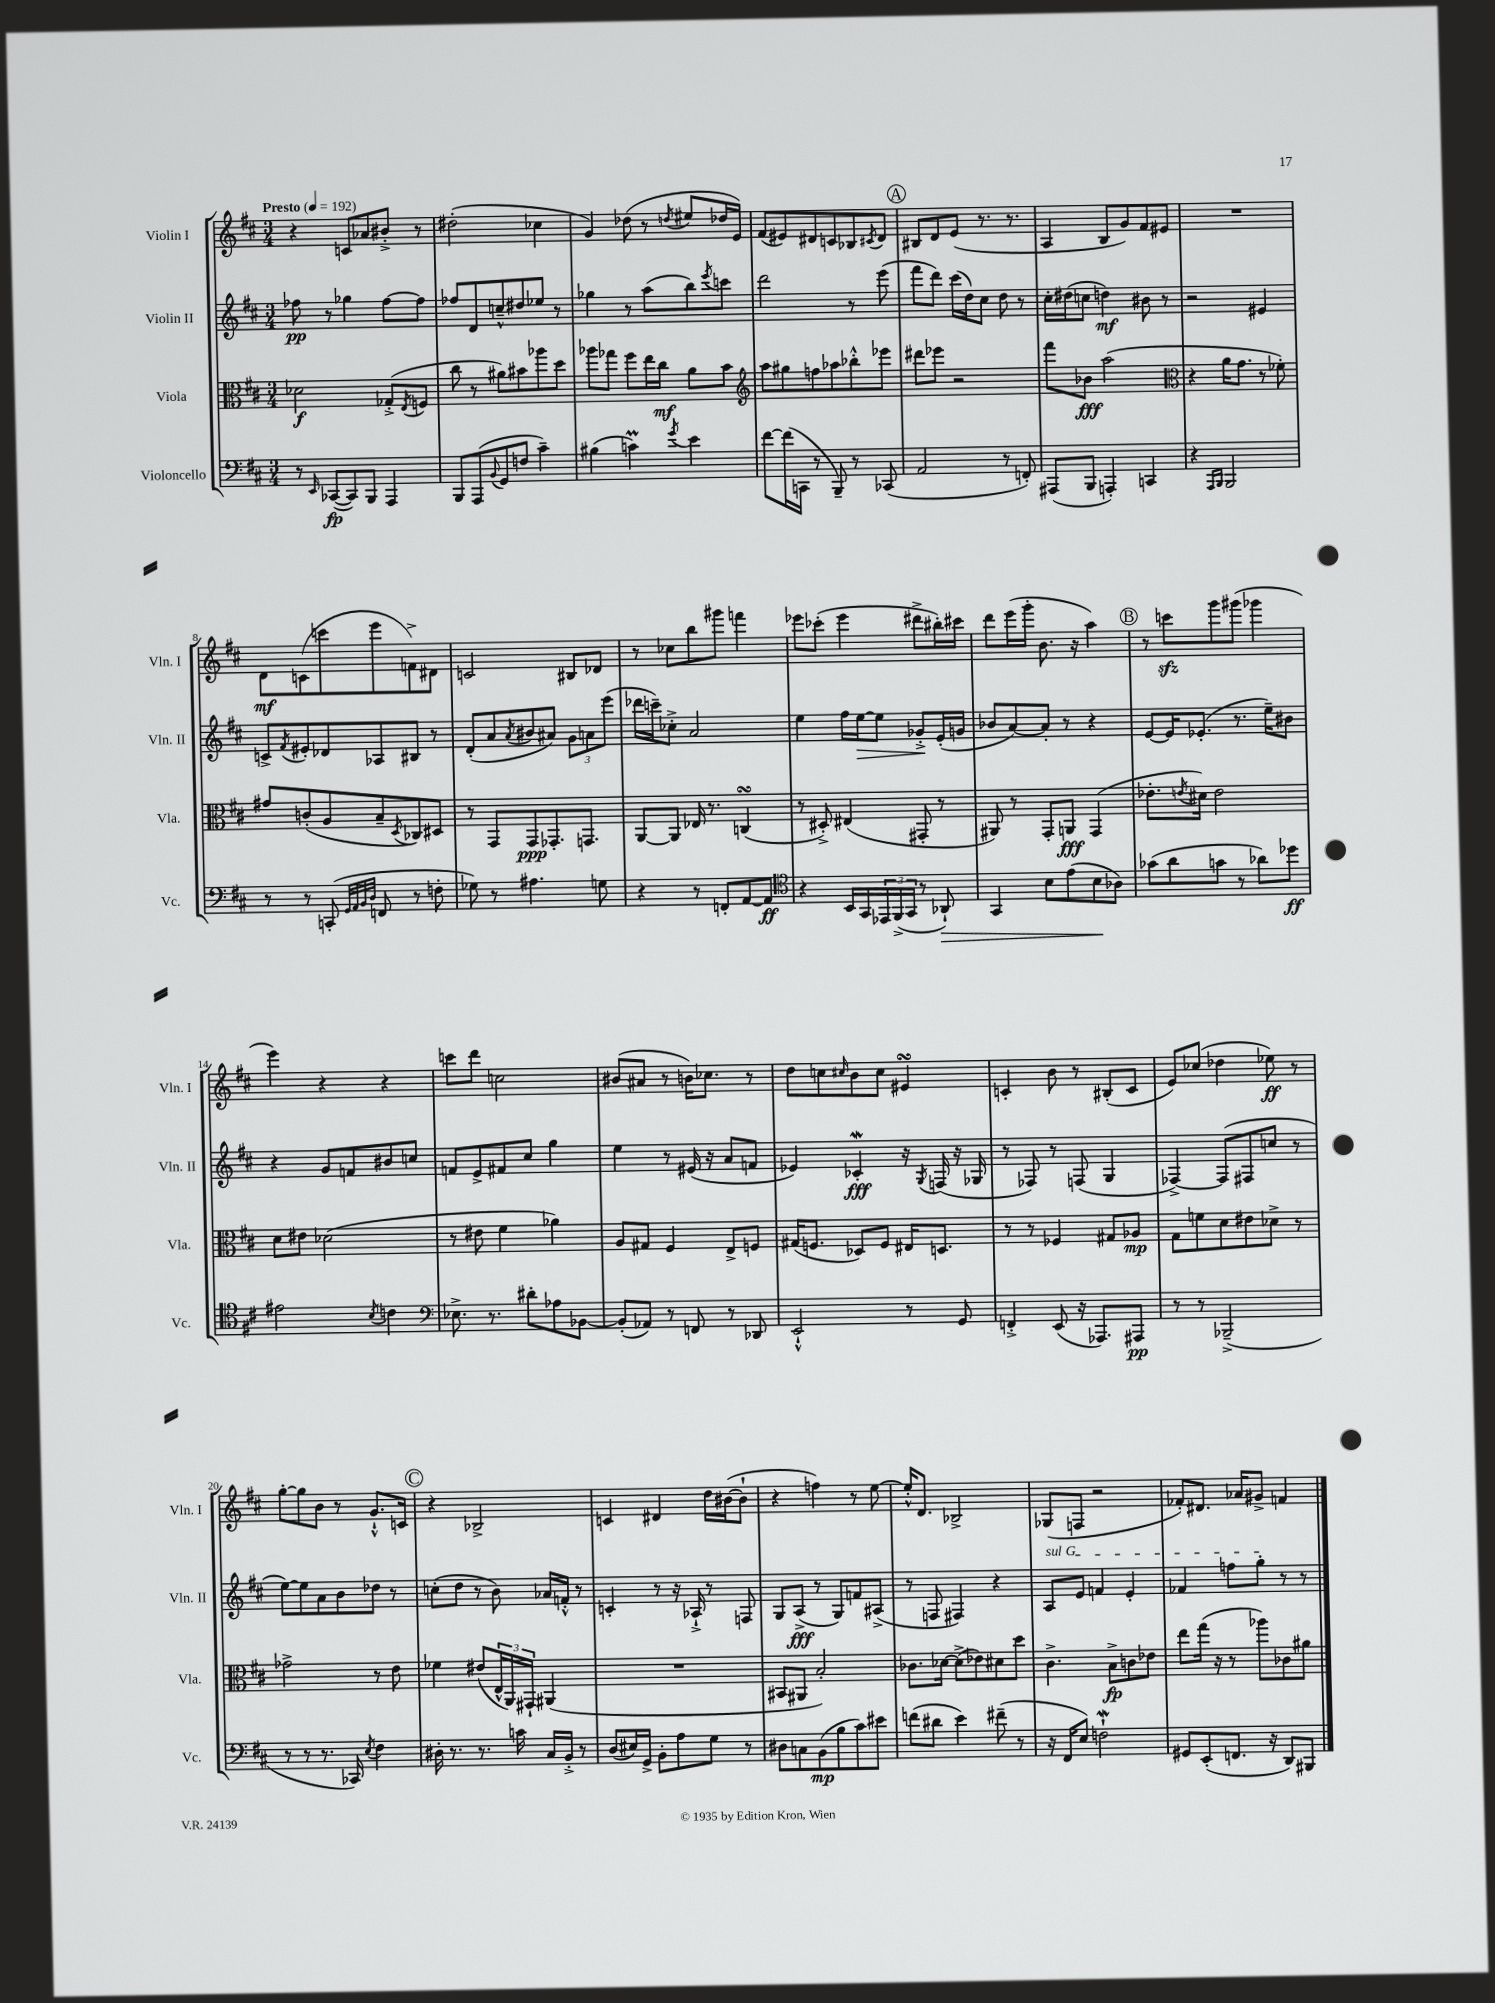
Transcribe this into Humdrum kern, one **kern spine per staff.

**kern	**kern	**kern	**kern
*staff4	*staff3	*staff2	*staff1
*clefF4	*clefC3	*clefG2	*clefG2
*k[f#c#]	*k[f#c#]	*k[f#c#]	*k[f#c#]
*M3/4	*M3/4	*M3/4	*M3/4
*MM192	*MM192	*MM192	*MM192
8r	2d-	8ff-	4r
16qqEE	.	.	.
([8CC-	.	8r	.
8CC-])	.	4gg-	8c
8BBB	.	.	8a-
4AAA	(8G-'^	[8ff-	8b#'^
.	8qE	.	.
.	8F	8ff-]	8r
=	=	=	=
8BBB	8cc#	8ff-	(2dd#'
(8AAA	8r	8d	.
8qqBB	.	.	.
8GG	8a#)	8cc~^^	.
8F	8b#	8dd#	.
4c#~)	8aa-	8ee-	4cc-
.	8dd	8r	.
=	=	=	=
(4B#	8aa-	4gg-	4g)
.	8gg-	.	.
4c)	8ff#	8r	(8dd-
.	16ee	(8aa	8r
.	16cc#	.	.
8qg	.	.	8qdd
4e	8a	8bb)	8ee#
.	.	8qeee	.
.	8b	8ccc	16dd-
.	.	.	16e)
=	=	=	=
*	*clefG2	*	*
[8f#	8aa	2ddd	(8f#
(16f#]	8gg#	.	8e#)
16CC	.	.	.
8r	8ff	.	8d#
8BBB~)	8aa-	.	8c
8r	8bb-'^^	8r	8B-
.	.	.	8qc#
(8CC-	8eee-	(8eee	8d#
=	=	=	=
2AA	8ddd#	8fff#	8B#
.	8eee-	8ddd)	8d
.	2r	(16ccc#	(8e
.	.	16dd)	.
.	.	8cc#	8.r
8r	.	8dd	.
.	.	.	8.r
8FF')	.	8r	.
=	=	=	=
(8AAA#	8fff#	16cc#'	4A
.	.	(16dd#	.
8BBB	8b-	8cc	.
4AAA')	(2aa	4dd)	8B
.	.	.	8g)
4CC	.	8b#	8f#
.	.	8r	8e#
=	=	=	=
*	*clefC3	*	*
4r	4r	2r	2.r
16qqAAA	.	.	.
16qqBBB	.	.	.
2BBB	16a	.	.
.	8.g	.	.
.	8r	4e#	.
.	8f-')	.	.
=	=	=	=
8r	8g#	8c^	8d
.	.	8qf#	.
8r	(8c'	8e#'	(8c
(8CC'	8A	8d-	8ccc
32qqGG	.	.	.
32qqAA	.	.	.
32qqBB	.	.	.
32qqD	.	.	.
8FF	8B~	8A-	8eee
.	8qD	.	.
8r	8C-)	8B#	8f^)
8F'	8D#	8r	8d#
=	=	=	=
8G-)	8r	(8d'	2c
8r	8GG	8a	.
.	.	8qa	.
4.A#	8GG	8b#	.
.	8.GG-'	8a#)	.
.	.	12g	8B#
.	8.GG	.	.
.	.	12a	.
8G	.	.	8d-
.	.	(12eee	.
=	=	=	=
4r	[8AA	16ddd-	8r
.	.	16ccc~)	.
.	8AA]	8cc-'^	8cc-
8r	16E-	2a	8bb
.	8.r	.	.
8FF'	.	.	8ggg#
[8AA	(4C	.	4fff
8AA]	.	.	.
=	=	=	=
*clefC4	*	*	*
4r	8r	4ee	8eee-
.	8D#'^)	.	(8ccc-'
16BB	(4E#	16ff#	4eee-
16GG	.	[16ee	.
24EE-	.	8ee]	.
(24FF#^	.	.	.
24GG	.	.	.
8r	8GG#'	8g-'^	8ddd#^
8AA-`)	8r	(16e'	16bb#')
.	.	16g	16ccc#
=	=	=	=
4GG	8AA#)	8b-	8ddd
.	8r	[8a)	(16eee
.	.	.	16ggg'
8B	8GG'	8a']	8.b
(8e	8AA	8r	.
.	.	.	16r
8B	(4GG	4r	4aa)
8A-)	.	.	.
=	=	=	=
(8g-	8.e-'	[8e	8r
8a	.	16e]	8ccc
.	8qe	.	.
.	16d#)	(8.e-'	.
8g	2e	.	8ggg
8r	.	8.r	(8ggg#
8a-)	.	.	4ggg-
.	.	16ee~)	.
8dd-	.	8b#	.
=	=	=	=
2e#	8d	4r	4eee)
.	8e#	.	.
.	(2d-	8g	4r
.	.	8f	.
8qB	.	.	.
4c	.	8b#	4r
.	.	8cc	.
=	=	=	=
*clefF4	*	*	*
8.E-^	8r	8f	8ccc
.	8e#	8e^	8ddd
8.r	.	.	.
.	4f#	8f#	2cc
8d#'	.	8cc#	.
8A-	4a-)	4gg	.
[8BB-	.	.	.
=	=	=	=
(8BB-']	8A	4ee	(8b#
8AA-)	8G#	.	8a#
8r	4F#	8r	8r
8FF	.	(16e#	16b)
.	.	16r	8.cc-
8r	8E^	8a	.
8DD-	8F	8f	8r
=	=	=	=
2EE`^^	(16G#	4e-)	8dd
.	8.F	.	.
.	.	.	8cc
.	.	.	16qqcc#
.	8D-)	4c-'	8b
.	8F	.	8cc#
8r	16E#	16r	4e#
.	.	8qG	.
.	8.D	(16F	.
8GG	.	16r	.
.	.	16G-	.
=	=	=	=
4FF'^	8r	8r	4c'
.	8r	8F-)	.
(8EE	4F-	8r	8b
16r	.	(8F	8r
8.AAA-)	.	.	.
.	8G#	4G	(8B#'
8AAA#	8A-	.	8c
=	=	=	=
8r	8G	[4F-^)	8e)
8r	8f	.	(8cc-
(2BBB-~^	8d	(8F-]	4dd-
.	8e#	8F#	.
.	8d-^	8cc	8ee-)
.	8r	8r	8r
=	=	=	=
8r	2g-^	[8ee)	[8gg'
8r	.	8ee]	8gg]
8.r	.	8a	8b
.	.	8b	8r
16CC-)	.	.	.
8qE	.	.	.
4F#	8r	8dd-	8.g`^^
.	8e	8r	.
.	.	.	16c
=	=	=	=
16D#'	4f-	(8cc'	4r
8.r	.	.	.
.	.	8dd	.
8.r	(8e#	8r	2B-^
.	24E^^	8b)	.
.	24AA)	.	.
16c	.	.	.
.	24GG#`	.	.
16C#	(4AA#	16a-	.
16BB'^	.	16f'^^	.
8r	.	8r	.
=	=	=	=
(8D	2.r	4c'	4c
16E#)	.	.	.
16GG^	.	.	.
8BB'	.	8r	4d#
8A	.	16r	.
.	.	16A-`^	.
8G	.	8r	16dd
.	.	.	([16b#
8r	.	8F	8b#`]
=	=	=	=
8D#	8BB#	8G	4r
8C	8AA#	(8A^	.
(8BB	2B')	8r	4ff)
8B	.	8G)	.
8c#)	.	8f	8r
8e#	.	(8A#^	[8ee
=	=	=	=
(8f	8.c-	8r	16ee'^^]
.	.	.	8.d
8d#	.	8F	.
.	[16d-	.	.
4e)	(8d-^]	4F#)	2B-^
.	8e-)	.	.
(8f#~	8d#	4r	.
8r	8dd	.	.
=	=	=	=
16r	4.c#^	8A	(8G-
16FF#	.	.	.
8E)	.	8e	8F
2F`	.	4f	2r
.	8B^	.	.
.	8c	4e'	.
.	8e-	.	.
=	=	=	=
8GG#	8ee	4f-	8f-')
(8EE'	(16gg	.	8.d#
.	16r	.	.
8.FF	8r	8ff	.
.	.	.	16a-
.	8aa-)	8gg'	8g#^
16r	.	.	.
8DD)	8c-	8r	4f
8BBB#	8a#	8r	.
==	==	==	==
*-	*-	*-	*-
